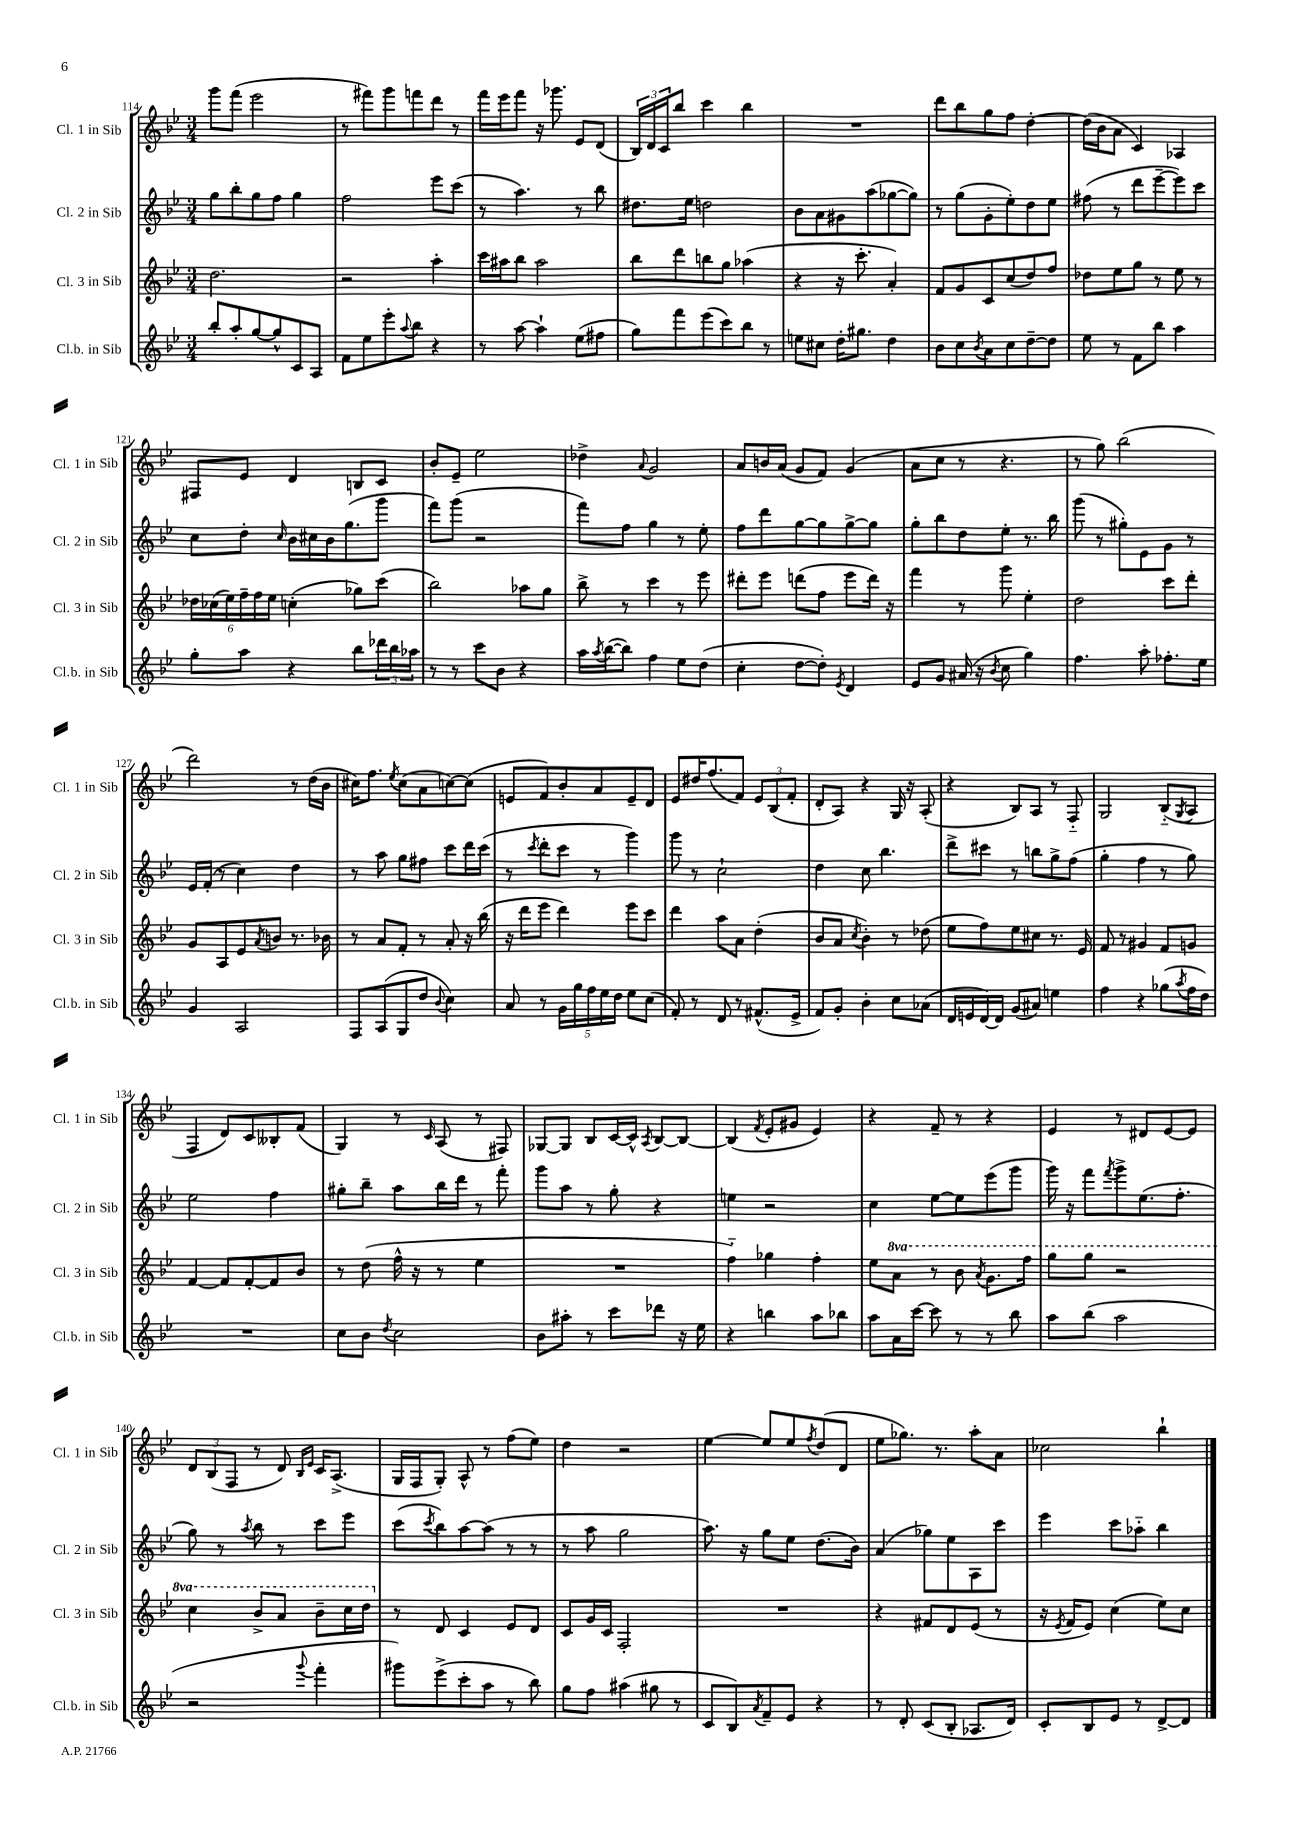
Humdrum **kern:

**kern	**kern	**kern	**kern
*staff4	*staff3	*staff2	*staff1
*clefG2	*clefG2	*clefG2	*clefG2
*k[b-e-]	*k[b-e-]	*k[b-e-]	*k[b-e-]
*M3/4	*M3/4	*M3/4	*M3/4
8bb-'/L	2.dd\	8gg\L	8ggg\L
8aa'/	.	8bb-'\	(8fff\J
[8gg/	.	8gg\	2eee-\
8gg^^/]	.	8ff\J	.
8c/	.	4gg\	.
8A/J	.	.	.
=	=	=	=
8f\L	2r	2ff\	8r
8ee-\	.	.	8fff#\L)
8eee-'\	.	.	8ggg\
8qqaa/	.	.	.
8bb-\J	.	.	8fff\
4r	4aa'\	8eee-\L	8ddd\J
.	.	(8ccc\J	8r
=	=	=	=
8r	16ccc\LL	8r	16fff\LL
.	16aa#\J	.	16eee-\J
[8aa\	8bb-\J	4.aa\)	8fff\J
4aa`\]	2aa#\	.	16r
.	.	.	8.ggg-\
(8ee-\L	.	8r	8e-/L
8ff#\J	.	8bb-\	(8d/J
=	=	=	=
8gg\L)	8bb-\L	8.dd#\L	24B-/LL)
.	.	.	24d/
.	.	.	24c/J
8fff\	8ddd\	.	8bb-/J
.	.	16ee-\Jk	.
(8eee-\	8bb\	2dd\	4ccc\
8ccc\)	8gg\J	.	.
8bb-\J	(4aa-\	.	4bb-\
8r	.	.	.
=	=	=	=
8ee\L	4r	8b-\L	2.r
8cc#\J	.	8a\	.
16dd'\LK	16r	8g#\	.
8.gg#\J	8.ccc'\	.	.
.	.	(8aa\	.
4dd\	4a'/)	[8gg-\	.
.	.	8gg-\]J)	.
=	=	=	=
8b-\L	8f/L	8r	8ddd\L
8cc\	8g/	(8gg\L	8bb-\
8qb-/	.	.	.
8a\	8c/	8g'\	8gg\
8cc\	(8cc/	8ee-'\)	8ff\J
[8dd~\	8dd/)	8dd\	[4dd'\
8dd\]J	8ff/J	8ee-\J	.
=	=	=	=
8ee-\	8dd-\L	(8ff#\	(16dd\]LL
.	.	.	16b-\J
8r	8ee-\	8r	8a\J
8f\L	8gg\J	8ddd\L	4c/)
8bb-\J	8r	[8eee-~\	.
4aa\	8ee-\	8eee-\])	4A-/
.	8r	8ccc\J	.
=	=	=	=
8gg'\L	24dd-\LL	8cc\L	8F#/L
.	(24cc-\	.	.
.	24ee-\)	.	.
8aa\J	24ff~\	8dd'\J	8e-/J
.	24ff\	.	.
.	24ee-\JJ	.	.
.	.	16qqcc/	.
4r	(4cc'\	16b-\LL	4d/
.	.	16cc#\	.
.	.	16b-\J	.
.	.	(8.gg\	.
8bb-\L	8gg-\L)	.	8B/L
24ddd-\L	(8ccc\J	8ggg\J	8c/J
24bb-\	.	.	.
24aa-\JJ	.	.	.
=	=	=	=
8r	2bb-\)	8fff\L)	8b-'/L
8r	.	(8ggg\J	8e-~/J
8ccc\L	.	2r	2ee-\
8b-\J	.	.	.
4r	8aa-\L	.	.
.	8gg\J	.	.
=	=	=	=
16aa\LL	8bb-^\	8fff\L)	4dd-^\
8qaa/	.	.	.
([16bb-\J	.	.	.
8bb-\]J)	8r	8ff\J	.
.	.	.	8qqa/
4ff\	4ccc\	4gg\	2g/
8ee-\L	8r	8r	.
(8dd\J	8eee-\	8ee-'\	.
=	=	=	=
4cc'\	8ddd#'\L	8ff\L	8a/L
.	8eee-\J	8ddd\	16b/L
.	.	.	(16a/JJ
[8dd\L	(8ddd\L	[8gg\	8g/L
8dd'\]J)	8ff\J	8gg\]	8f/J)
8qe-/	.	.	.
4d/	8eee-\L	[8gg^\	(4g/
.	16ddd\Jk)	8gg\]J	.
.	16r	.	.
=	=	=	=
8e-/L	4fff\	8gg'\L	8a\L
8g/J	.	8bb-\	8cc\J
(16a#/	8r	8dd\	8r
16r	.	.	.
8qb-/	.	.	.
8cc\	8ggg\	8ee-'\J	4.r
4gg\)	4ee-'\	8.r	.
.	.	16bb-\	.
=	=	=	=
4.ff\	2dd\	(8ggg\	8r
.	.	8r	8gg\)
.	.	8gg#'\L)	(2bb-\
8aa'\	.	8e-\	.
8.ff-'\L	8ccc\L	8g\J	.
.	8ddd'\J	8r	.
16ee-\Jk	.	.	.
=	=	=	=
4g/	8g/L	16e-/LL	2ddd\)
.	.	(16f'/JJ	.
.	8A/	8r	.
2A/	8e-/	4cc\)	.
.	8qa/	.	.
.	8b/J	.	.
.	8.r	4dd\	8r
.	.	.	(16dd\LL
.	16b-\	.	16b-\JJ
=	=	=	=
8F/L	8r	8r	16cc#\LK)
.	.	.	8.ff\J
(8A/	8a/L	8aa\	.
.	.	.	8qee-/
8G/	8f'/J	8gg\L	(8cc#\L
8dd/J	8r	8ff#\J	8a\
8qqb-/	.	.	.
4cc\)	8a'/	8ccc\L	[8cc\)
.	16r	16ddd\L	(8cc\]J
.	(16bb-\	(16ccc\JJ	.
=	=	=	=
8a/	16r	8r	8e/L
.	16ddd\LK	.	.
.	.	8qccc/	.
8r	8eee-\J	8ddd'\L	8f/)
20g\LL	4ddd\)	8ccc\J	8b-'/
20gg\	.	.	.
20ff\	.	.	.
.	.	8r	8a/
20ee-\	.	.	.
20dd\JJ	.	.	.
8ee-\L	8eee-\L	4ggg\)	8e~/
(8cc\J	8ccc\J	.	8d/J
=	=	=	=
8f'/)	4ddd\	8ggg\	8e-/L
8r	.	8r	16dd#/K
.	.	.	(8.ff/
8d/	8aa\L	2cc`\	.
8r	8a\J	.	8f/J)
(8.f#^^/L	(4dd'\	.	12e-/L
.	.	.	(12B-/
.	.	.	12f'/J
16e-^/Jk	.	.	.
=	=	=	=
8f/L)	8b-/L	4dd\	8d'/L
8g'/J	8a/J	.	8A/J)
.	8qcc/	.	.
4b-'\	4b-'\)	8cc\	4r
.	.	4.bb-\	.
8cc\L	8r	.	16G/
.	.	.	16r
(8a-\J	(8dd-\	.	(8A'/
=	=	=	=
16d/LL	8ee-\L	8ddd^\L	4r
16e/	.	.	.
[16d/)	8ff\)	8ccc#\J	.
16d/]JJ	.	.	.
(8g/L	8ee-\	8r	8B-/L)
8a#/J)	8cc#\J	8bb\L	8A/J
4ee\	8.r	8gg^\	8r
.	.	(8ff\J	8F'~/
.	16e-/	.	.
=	=	=	=
4ff\	8f/	4gg'\	2G/
.	8r	.	.
4r	4g#/	4ff\	.
(8gg-\L	8f/L	8r	(8B-'~/L
8qaa/	.	.	8qG/
16ff\L	8g/J	8gg\)	8A/J
16dd\JJ)	.	.	.
=	=	=	=
2.r	[4f/	2ee-\	4F/
.	8f/]L	.	8d/L)
.	[8f'/	.	8c/
.	8f/]	4ff\	8B--'/
.	8b-/J	.	(8f/J
=	=	=	=
8cc\L	8r	8gg#'\L	4G/)
8b-\J	(8dd\	8bb-~\J	.
8qdd/	.	.	.
2cc\	16ff^^\	8aa\L	8r
.	16r	.	.
.	.	.	16qqc/
.	8r	16bb-\L	(8A/
.	.	16ddd\JJ	.
.	4ee-\	8r	8r
.	.	8fff'\	8F#/)
=	=	=	=
8b-\L	2.r	8ggg\L	[8G-/L
8aa#'\J	.	8aa\J	8G-/]J
8r	.	8r	8B-/L
8ccc\L	.	8gg'\	[16c/L
.	.	.	16c^^/]JJ
.	.	.	8qA/
8ddd-\J	.	4r	[8B-/L
16r	.	.	8B-/_J
16ee-\	.	.	.
=	=	=	=
4r	4ff'~\)	4ee\	(4B-/]
.	.	.	8qf/
4bb\	4gg-\	2r	8e-'/L
.	.	.	8g#/J
8aa\L	4ff'\	.	4e-/)
8bb-\J	.	.	.
=	=	=	=
8aa\L	8ee-\L	4cc\	4r
16a\L	8aa\J	.	.
[16ccc\JJ	.	.	.
8ccc\]	8r	[8ee-\L	8f~/
8r	8bb-\	8ee-\]	8r
.	8qaa/	.	.
8r	8.gg\L	(8eee-\	4r
8bb-\	.	8ggg\J	.
.	16fff\Jk	.	.
=	=	=	=
8aa\L	8ggg\L	16ggg\)	4e-/
.	.	16r	.
(8bb-\J	8ggg\J	8fff\L	.
.	.	8qfff/	.
2aa\	2r	8ggg^\	8r
.	.	(8.ee-\	8d#/L
.	.	.	[8e-/
.	.	8.ff'\J	.
.	.	.	8e-/]J
=	=	=	=
2r	4ccc\	8gg\)	12d/L
.	.	.	(12B-/
.	.	8r	.
.	.	.	12F/J
.	.	8qaa/	.
.	8bb-^/L	8bb-\	8r
.	8aa/J	8r	8d/)
.	.	.	16qqB-/LL
8qqggg/	.	.	16qqe-/JJ
4fff'\	8bb-~\L	8ccc\L	16c/LK
.	.	.	(8.A^/J
.	16ccc\L	8eee-\J	.
.	16ddd\JJ	.	.
=	=	=	=
8ggg#\L)	8r	(8ccc\L	16G/LL
.	.	.	16F/J
.	.	8qccc/	.
(8eee-^\	8d/	8bb-\)	8G'/J)
8ccc'\	4c/	[8aa\	8A^^/
8aa\J	.	(8aa\]J	8r
8r	8e-/L	8r	(8ff\L
8bb-\)	8d/J	8r	8ee-\J)
=	=	=	=
8gg\L	8c/L	8r	4dd\
8ff\J	16g/L	8aa\	.
.	16c/JJ	.	.
(4aa#\	2F'/	2gg\	2r
8gg#\	.	.	.
8r	.	.	.
=	=	=	=
8c/L	2.r	8.aa\)	[4ee-\
8B-/)	.	.	.
.	.	16r	.
8qa/	.	.	.
8f~/	.	8gg\L	8ee-/]L
8e-/J	.	8ee-\J	8ee-/
.	.	.	8qff/
4r	.	(8.dd\L	(8dd/
.	.	.	8d/J
.	.	16b-\Jk)	.
=	=	=	=
8r	4r	(4a/	8ee-\L
8d'/	.	.	8.gg-\J)
(8c/L	8f#/L	8gg-\L)	.
.	.	.	8.r
8B-'/J	8d/	8ee-\	.
8.A-/L	(8e-/J	8A\	8aa'\L
.	8r	8ccc\J	8a\J
16d/Jk)	.	.	.
=	=	=	=
8c'/L	16r	4eee-\	2cc-\
.	8qe-/	.	.
.	16f/LK	.	.
8B-/	8e-/J)	.	.
8e-/J	(4cc\	8ccc\L	.
8r	.	8aa-'~\J	.
[8d^/L	8ee-\L)	4bb-\	4bb-`\
8d/]J	8cc\J	.	.
==	==	==	==
*-	*-	*-	*-
